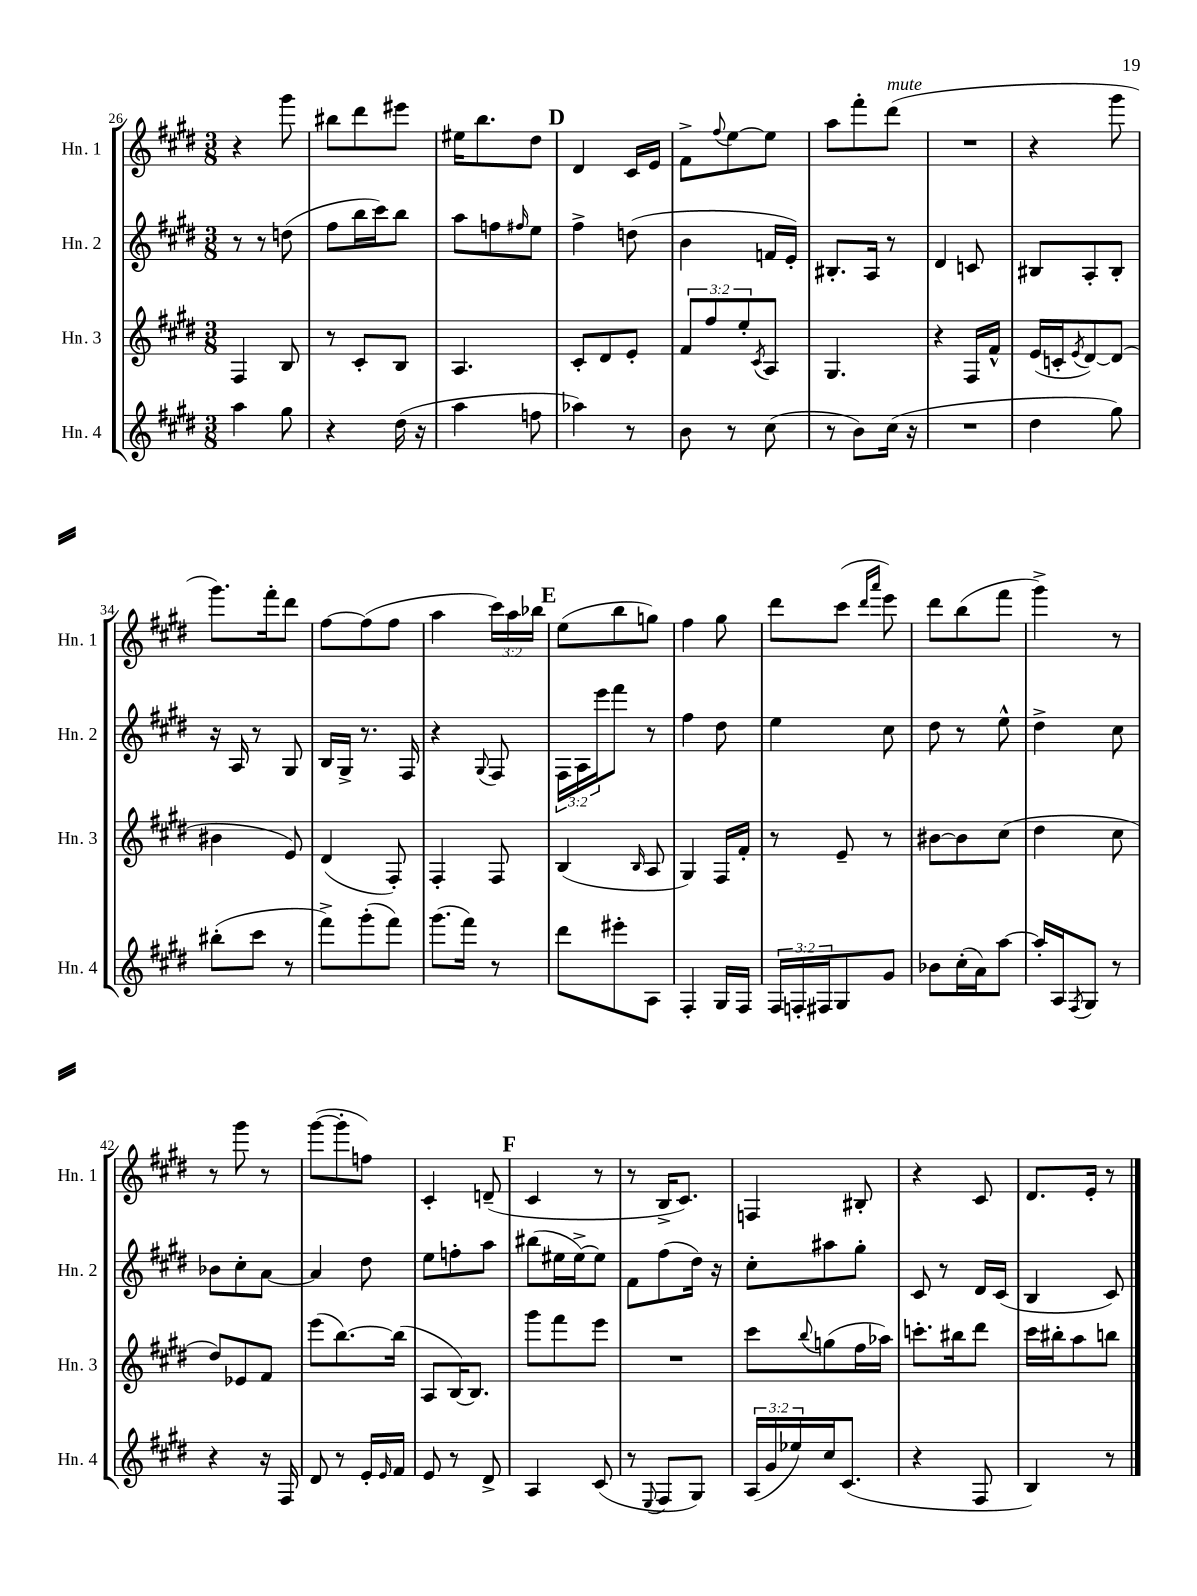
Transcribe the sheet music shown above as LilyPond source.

<<
\new StaffGroup <<
\new Staff = "s0" \with { instrumentName = "Hn. 1" shortInstrumentName = "Hn. 1" } {
    \clef treble \key e \major \numericTimeSignature \time 3/8 \override Staff.TupletNumber.text = #tuplet-number::calc-fraction-text
    r4 gis'''8 |
    bis''8 dis'''8 eis'''8 |
    eis''16 b''8. dis''8 |
    \mark \markup { \bold "D" } dis'4 cis'16 e'16 |
    fis'8-> \appoggiatura { fis''8 } e''8~ e''8 |
    a''8 fis'''8-. dis'''8^\markup { \italic "mute" }( |
    R4. |
    r4 gis'''8 |
    gis'''8.) fis'''16-. dis'''8 |
    fis''8~ fis''8( fis''8 |
    a''4 \tuplet 3/2 { cis'''16) a''16 bes''16 } |
    \mark \markup { \bold "E" } e''8( b''8 g''8) |
    fis''4 gis''8 |
    dis'''8 cis'''8( \grace { dis'''16 a'''16 } e'''8) |
    dis'''8 b''8( fis'''8 |
    gis'''4->) r8 |
    r8 gis'''8 r8 |
    gis'''8~( gis'''8-. f''8) |
    cis'4-. d'8--( |
    \mark \markup { \bold "F" } cis'4 r8 |
    r8 b16-> cis'8.) |
    f4 bis8-. |
    r4 cis'8 |
    dis'8. e'16-. r8 \bar "|." |
}
\new Staff = "s1" \with { instrumentName = "Hn. 2" shortInstrumentName = "Hn. 2" } {
    \clef treble \key e \major \numericTimeSignature \time 3/8 \override Staff.TupletNumber.text = #tuplet-number::calc-fraction-text
    r8 r8 d''8( |
    fis''8 b''16 cis'''16) b''8 |
    a''8 f''8 \grace { fis''16 } e''8 |
    \mark \markup { \bold "D" } fis''4-> d''8( |
    b'4 f'16 e'16-.) |
    bis8.-. a16 r8 |
    dis'4 c'8 |
    bis8 a8-. bis8-. |
    r16 a16 r8 gis8 |
    b16 gis16-> r8. fis16 |
    r4 \appoggiatura { gis8 } fis8 |
    \mark \markup { \bold "E" } \tuplet 3/2 { fis16 a16 e'''16 } fis'''8 r8 |
    fis''4 dis''8 |
    e''4 cis''8 |
    dis''8 r8 e''8-^ |
    dis''4-> cis''8 |
    bes'8 cis''8-. a'8~ |
    a'4 dis''8 |
    e''8 f''8-. a''8 |
    \mark \markup { \bold "F" } bis''8( eis''16 eis''16~->) eis''8 |
    fis'8 fis''8( dis''16) r16 |
    cis''8-. ais''8 gis''8-. |
    cis'8 r8 dis'16 cis'16( |
    b4 cis'8) \bar "|." |
}
\new Staff = "s2" \with { instrumentName = "Hn. 3" shortInstrumentName = "Hn. 3" } {
    \clef treble \key e \major \numericTimeSignature \time 3/8 \override Staff.TupletNumber.text = #tuplet-number::calc-fraction-text
    fis4 b8 |
    r8 cis'8-. b8 |
    a4. |
    \mark \markup { \bold "D" } cis'8-. dis'8 e'8-. |
    \tuplet 3/2 { fis'8 fis''8 e''8-. } \acciaccatura { cis'8 } a8 |
    gis4. |
    r4 fis16 fis'16-^ |
    e'16( c'16-. \acciaccatura { e'8 } dis'8~) dis'8( |
    bis'4 e'8) |
    dis'4( fis8-.) |
    fis4-. fis8 |
    \mark \markup { \bold "E" } b4( \grace { b16 } a8 |
    gis4) fis16 fis'16-. |
    r8 e'8-- r8 |
    bis'8~ bis'8 cis''8( |
    dis''4 cis''8 |
    dis''8) ees'8 fis'8 |
    e'''8( b''8.~) b''16( |
    a8 b16~) b8. |
    \mark \markup { \bold "F" } gis'''8 fis'''8 e'''8 |
    R4. |
    cis'''8 \appoggiatura { b''8 } g''8( fis''16 aes''16) |
    c'''8.-. bis''16 dis'''8 |
    cis'''16 bis''16-. a''8 b''8 \bar "|." |
}
\new Staff = "s3" \with { instrumentName = "Hn. 4" shortInstrumentName = "Hn. 4" } {
    \clef treble \key e \major \numericTimeSignature \time 3/8 \override Staff.TupletNumber.text = #tuplet-number::calc-fraction-text
    a''4 gis''8 |
    r4 dis''16( r16 |
    a''4 f''8 |
    \mark \markup { \bold "D" } aes''4) r8 |
    b'8 r8 cis''8( |
    r8 b'8) cis''16( r16 |
    R4. |
    dis''4 gis''8) |
    bis''8-.( cis'''8 r8 |
    fis'''8->) gis'''8-.( fis'''8) |
    gis'''8.( fis'''16) r8 |
    \mark \markup { \bold "E" } dis'''8 eis'''8-. a8 |
    fis4-. gis16 fis16 |
    \tuplet 3/2 { fis16 f16-. fis16 } gis8 gis'8 |
    bes'8 cis''16-.( a'16) a''8~ |
    a''16-. a16 \acciaccatura { fis8 } gis8 r8 |
    r4 r16 fis16 |
    dis'8 r8 e'16-. \grace { e'16 } fis'16 |
    e'8 r8 dis'8-> |
    \mark \markup { \bold "F" } a4 cis'8( |
    r8 \appoggiatura { e8 } fis8 gis8) |
    \tuplet 3/2 { a16( gis'16 ees''16) } cis''16 cis'8.( |
    r4 fis8 |
    b4) r8 \bar "|." |
}
>>
>>
\layout { \context { \Score currentBarNumber = #26 } }
